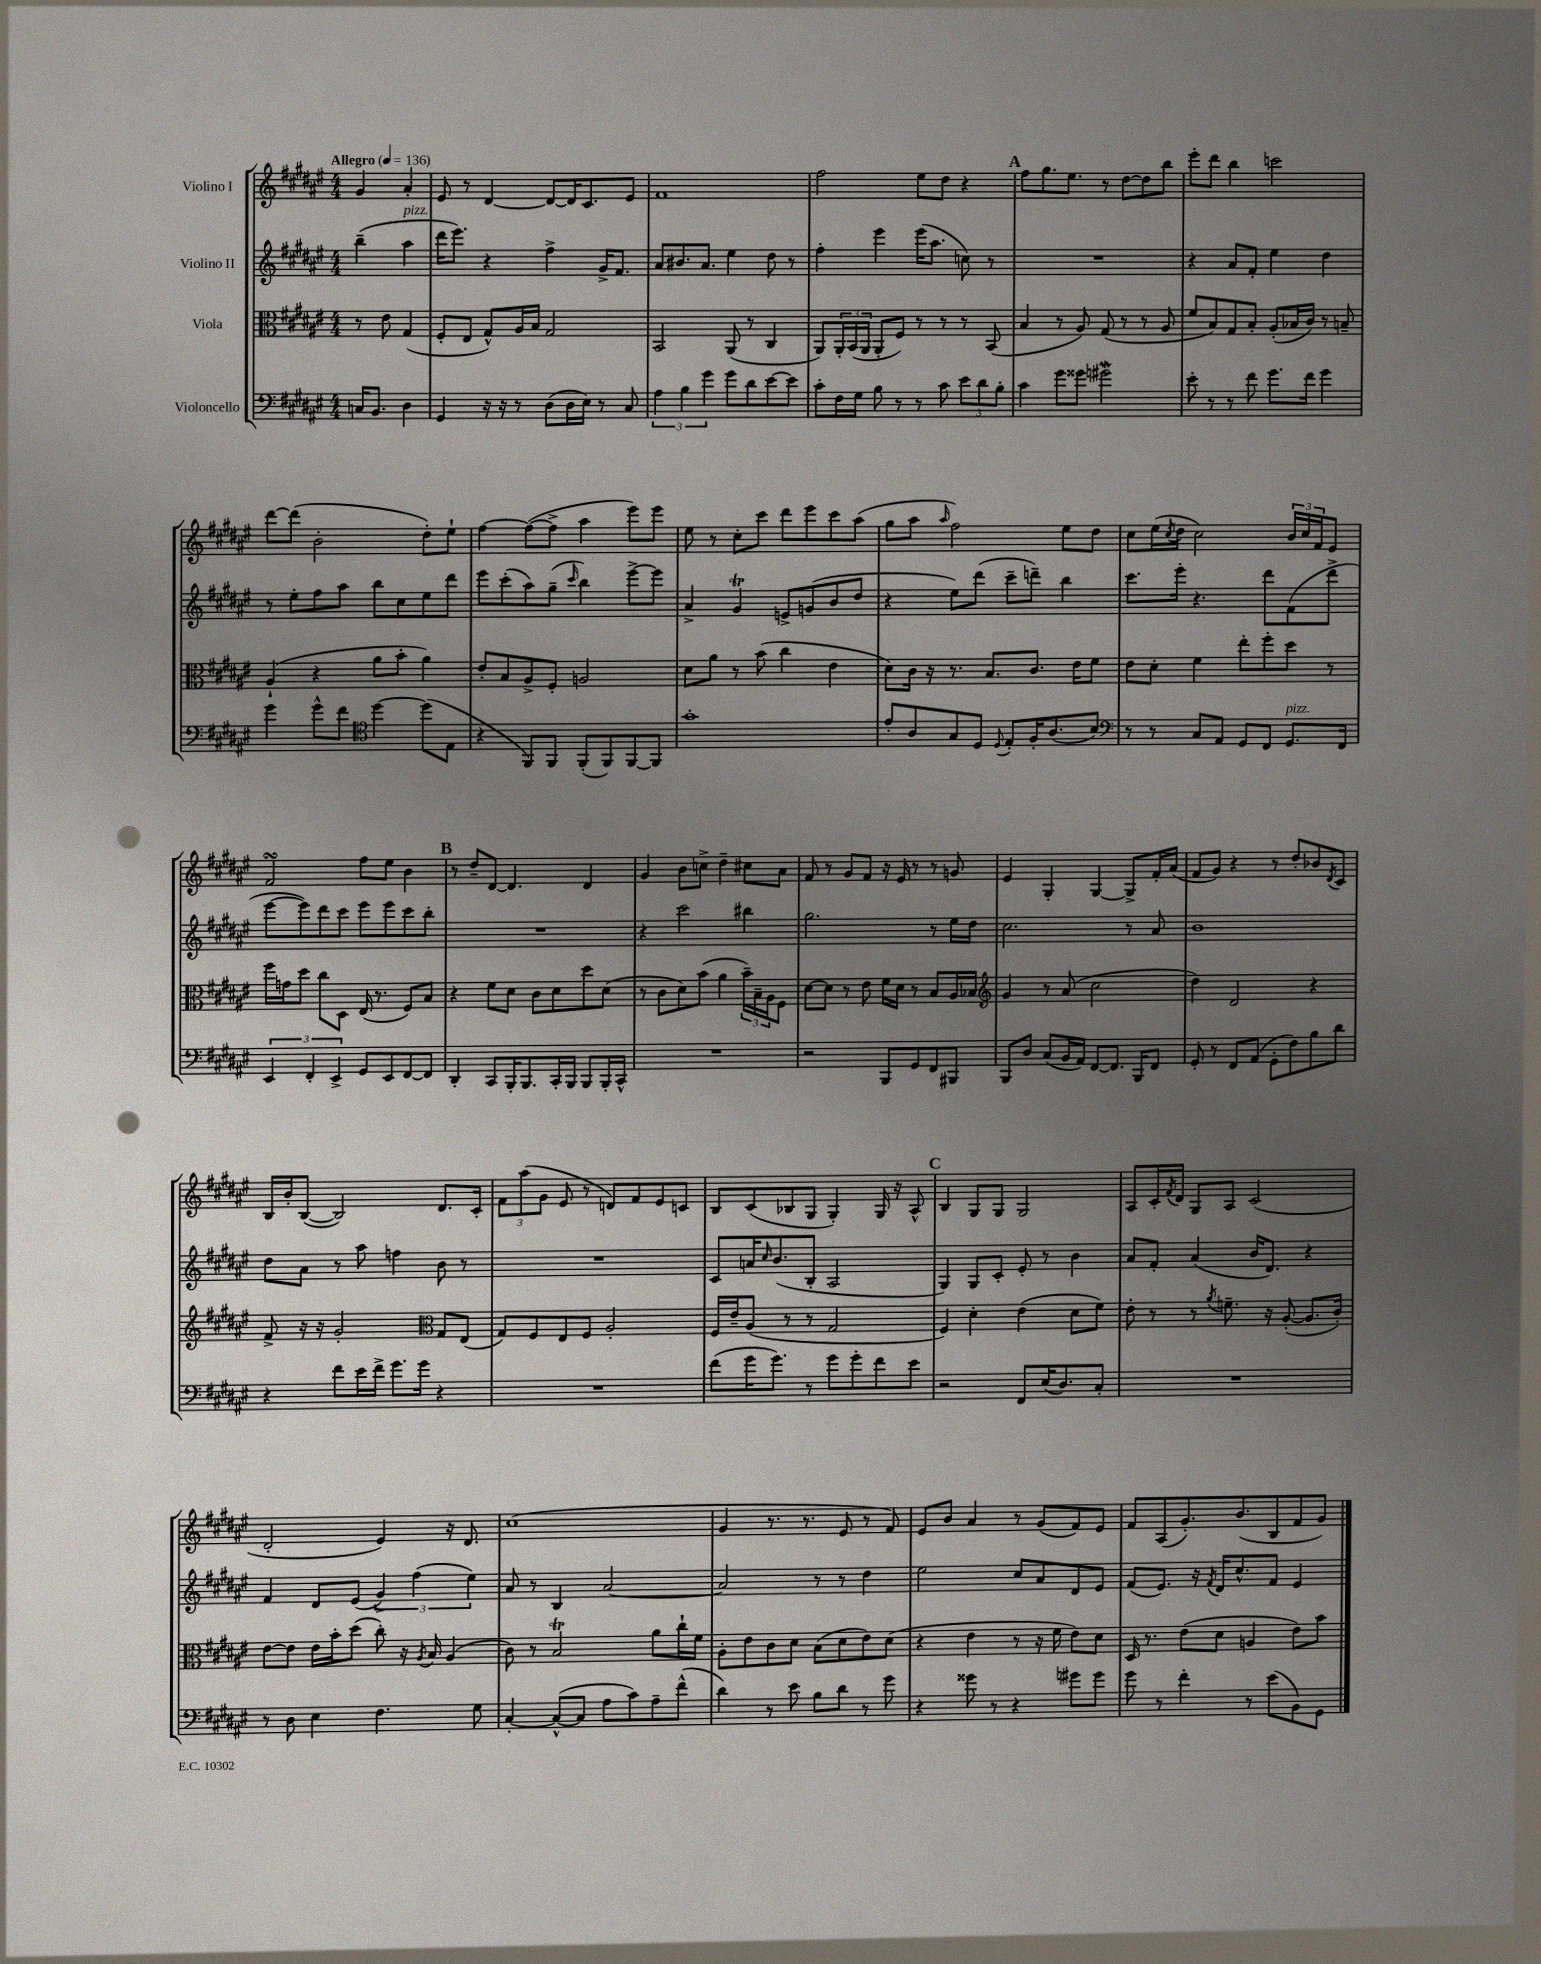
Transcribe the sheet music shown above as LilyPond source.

<<
\new StaffGroup <<
\new Staff = "s0" \with { instrumentName = "Violino I" } {
    \clef treble \key fis \major \numericTimeSignature \time 4/4 \partial 2 \tempo "Allegro" 4 = 136
    gis'4 ais'4-. |
    eis'8 r8 dis'4~ dis'8~ dis'16 cis'8. eis'8 |
    fis'1 |
    fis''2 eis''8 dis''8 r4 |
    \mark \markup { \bold "A" } fis''8 gis''8. eis''8. r8 dis''8~ dis''8 b''8 |
    eis'''8-. dis'''8 b''4 c'''2 |
    dis'''8~ dis'''8( b'2-. dis''8-.) eis''8-! |
    fis''4~ fis''8~( fis''8-> ais''4 eis'''8) eis'''8 |
    eis''8 r8 cis''8-. cis'''8 dis'''8 eis'''8 cis'''8 ais''8( |
    gis''8 ais''8 \grace { ais''16 } fis''2) eis''8 dis''8 |
    cis''8 eis''16( \acciaccatura { cis''8 } dis''16 cis''2) \tuplet 3/2 { b'16 cis''16 fis'16 } eis'8 |
    fis'2\turn fis''8 eis''8 b'4 |
    \mark \markup { \bold "B" } r8 dis''8-- dis'8~ dis'4. dis'4 |
    gis'4 b'8 c''8-> dis''4-- cis''8 ais'8 |
    fis'8 r8 gis'8 fis'8 r16 eis'16 r8 r8 g'8 |
    eis'4 gis4-. gis4~ gis8-> fis'16-. ais'16( |
    fis'8 gis'8) r4 r8 dis''8-. bes'8 \acciaccatura { dis'8 } cis'8 |
    b16 b'16-. b8~( b2) dis'8. cis'16-. |
    \tuplet 3/2 { fis'8 ais''8( gis'8 } eis'8 r8 d'8) fis'8 eis'8 c'8 |
    b8 cis'8( bes8 gis8 gis4-.) gis16 r16 ais8-^ |
    \mark \markup { \bold "C" } b4 gis8 gis8 gis2 |
    ais8 cis'16-. \acciaccatura { fis'8 } dis'16 gis8 ais8 cis'2( |
    dis'2-. eis'4) r16 dis'8. |
    cis''1( |
    gis'4 r8. r8. eis'8 r8 fis'8) |
    eis'8 b'8 ais'4 r8 gis'8( fis'8) eis'8 |
    fis'8 ais8( gis'8.-.) b'8.( b8 fis'8 gis'8) \bar "|." |
}
\new Staff = "s1" \with { instrumentName = "Violino II" } {
    \clef treble \key fis \major \numericTimeSignature \time 4/4 \partial 2
    b''4--( ais''4^\markup { \italic "pizz." } |
    dis'''16 eis'''8.) r4 fis''4-> gis'16-> fis'8. |
    ais'8 bis'8. ais'8. eis''4 dis''8 r8 |
    fis''4-. eis'''4 eis'''16( ais''8. c''8) r8 |
    \mark \markup { \bold "A" } R1 |
    r4 ais'8 fis'8-. eis''4 dis''4 |
    r8 eis''8-. fis''8 ais''8 b''8 cis''8 eis''8 dis'''8 |
    eis'''8 cis'''8-.( ais''8) gis''8--( \grace { cis'''16 } b''4) eis'''8~-> eis'''8 |
    ais'4-> gis'4\trill e'8-> g'8( b'8 dis''8 |
    r4 eis''8) dis'''8( cis'''8-- d'''8--) b''4 |
    cis'''8. eis'''16-. r4. dis'''8 fis'8( dis'''8-> |
    eis'''8~ eis'''8) dis'''8 cis'''8 eis'''8 eis'''8 cis'''8 b''8-. |
    \mark \markup { \bold "B" } R1 |
    r4 cis'''2 bis''4 |
    gis''2. r8 eis''16 dis''16 |
    cis''2. r8 ais'8 |
    b'1 |
    dis''8 ais'8 r8 ais''8 f''4 b'8 r8 |
    R1 |
    cis'8 a'16 \grace { cis''16 } b'8.( b8-. ais2 |
    \mark \markup { \bold "C" } gis4) gis8 cis'8-. eis'8-. r8 b'4 |
    ais'8 fis'8-. ais'4( b'16 dis'8.) r4 |
    fis'4 dis'8 eis'8( \tuplet 3/2 { gis'4->) fis''4( eis''4) } |
    ais'8 r8 b4 ais'2~ |
    ais'2 r8 r8 dis''4 |
    eis''2 cis''8 ais'8 dis'8 eis'8 |
    fis'8( eis'8.) r16 \acciaccatura { fis'8 } dis'16 cis''8.-^ fis'8 eis'4 \bar "|." |
}
\new Staff = "s2" \with { instrumentName = "Viola" } {
    \clef alto \key fis \major \numericTimeSignature \time 4/4 \partial 2
    r8 eis'8 gis4( |
    fis8-. eis8 gis8-^) ais16 b16 gis2 |
    b,2 ais,8( r8 cis4 |
    ais,8) \tuplet 3/2 { ais,16-. b,16( ais,16 } ais,8-. fis8) r8 r8 r8 b,8( |
    \mark \markup { \bold "A" } b4 r8 ais8) gis8( r8 r8 ais8 |
    fis'8 b8) gis8 b8-. ais8-.( bes16 cis'16) r8 b8-- |
    ais4-!( r4 ais'8 b'8-. ais'4) |
    eis'8-. b8 ais8-> fis8-. a2 |
    dis'8 ais'8 r8 b'8( cis''4 eis'4 |
    dis'8) cis'16 r16 r8. b8. cis'8. eis'16 fis'8 |
    eis'8 dis'8-. fis'4 eis''8-. fis''8-. dis''8 r8 |
    fis''16 g'16 dis''8 cis''8 dis8 eis16( r8. fis8) b8 |
    \mark \markup { \bold "B" } r4 fis'8 dis'8 cis'8 dis'8 dis''8 dis'8( |
    r8 cis'8 dis'8) b'8( ais'4 \tuplet 3/2 { b'16--) b16-- ais16 } fis8 |
    dis'8~ dis'8 r8 eis'8 fis'16 dis'16 r8 b8 ais16 bes16 |
    \clef treble gis'4 r8 ais'8( cis''2 |
    dis''4) dis'2 r4 |
    fis'8-> r16 r16 gis'2-. \clef alto gis8 eis8( |
    gis8) fis8 eis8 fis8 ais2-. |
    fis16 eis'16-- ais8( r8 r8 gis2 |
    \mark \markup { \bold "C" } fis4) dis'4-. eis'4( dis'8 fis'8) |
    eis'8-. r8 r8 \acciaccatura { ais'8 } f'8.-- r16 ais8~-.( ais8. cis'16-.) |
    eis'8~ eis'8 eis'16 b'16-. dis''8( cis''8-.) r16 \acciaccatura { ais8 } b16 ais4( |
    cis'8) r8 b2\trill ais'8 cis''16-! fis'16 |
    ais8-. eis'8 cis'8 dis'8 b8( dis'8 eis'8) dis'8( |
    r4 eis'4 r8 r16 fis'16 eis'8) dis'8 |
    dis16 r8. eis'8( dis'8 a4 eis'8) b'8 \bar "|." |
}
\new Staff = "s3" \with { instrumentName = "Violoncello" } {
    \clef bass \key fis \major \numericTimeSignature \time 4/4 \partial 2
    c16 b,8. dis4 |
    gis,4 r16 r16 r8 dis8( dis16 eis16) r8 cis8 |
    \tuplet 3/2 { ais4 b4 gis'4 } gis'8 dis'8 eis'8~ eis'8 |
    cis'8-. fis16 gis16 b8 r8 r8 cis'8 \tuplet 3/2 { eis'8 dis'8 b8-. } |
    \mark \markup { \bold "A" } cis'4 gis'8 gisis'8 gis'2\mordent |
    eis'8-. r8 r8 fis'8 gis'8. fis'16 gis'4 |
    gis'4 gis'8-^ fis'8 \clef tenor dis''4~ dis''8( eis8 |
    r4 fis,8) fis,8 fis,8-.( fis,8) fis,8~ fis,8 |
    gis'1-. |
    eis'8-. ais8 gis8 dis8 \appoggiatura { dis8 } eis8-. fis16-. ais8.( b8) |
    \clef bass r8 r8 cis8 ais,8 gis,8 fis,8 gis,8.^\markup { \italic "pizz." } fis,16 |
    \tuplet 3/2 { eis,4 fis,4-. eis,4-> } gis,8 eis,8 fis,8~ fis,8 |
    \mark \markup { \bold "B" } dis,4-. cis,8 b,,16-. b,,8. cis,16-. b,,16 b,,8 b,,16-. cis,16-^ |
    R1 |
    r2 b,,8 gis,8 fis,8 bis,,8 |
    b,,8 dis8 cis8( b,16 ais,16) fis,8~ fis,8. b,,16 fis,8 |
    gis,8-. r8 fis,8 ais,8( gis,8-. fis8) b8 dis'8 |
    r4 fis'8 eis'16 fis'16-> gis'8. gis'16 r4 |
    R1 |
    fis'8( gis'16 gis'8.) r8 gis'8 gis'8-. fis'8 eis'8 |
    \mark \markup { \bold "C" } r2 fis,8 eis16( dis8.) cis8-. |
    R1 |
    r8 dis8 eis4 fis4. gis8 |
    cis4~-. cis8~-^( cis8 ais8 cis'8) ais8-- fis'8-^( |
    dis'4) r8 eis'8 b8 dis'8 r8 gis'8 |
    r4 gisis'8 r8 r4 gis'8 gis'8 |
    gis'8 r8 fis'4-. r8 eis'8( b,8) gis,8 \bar "|." |
}
>>
>>
\layout { \context { \Score \remove "Bar_number_engraver" } }
